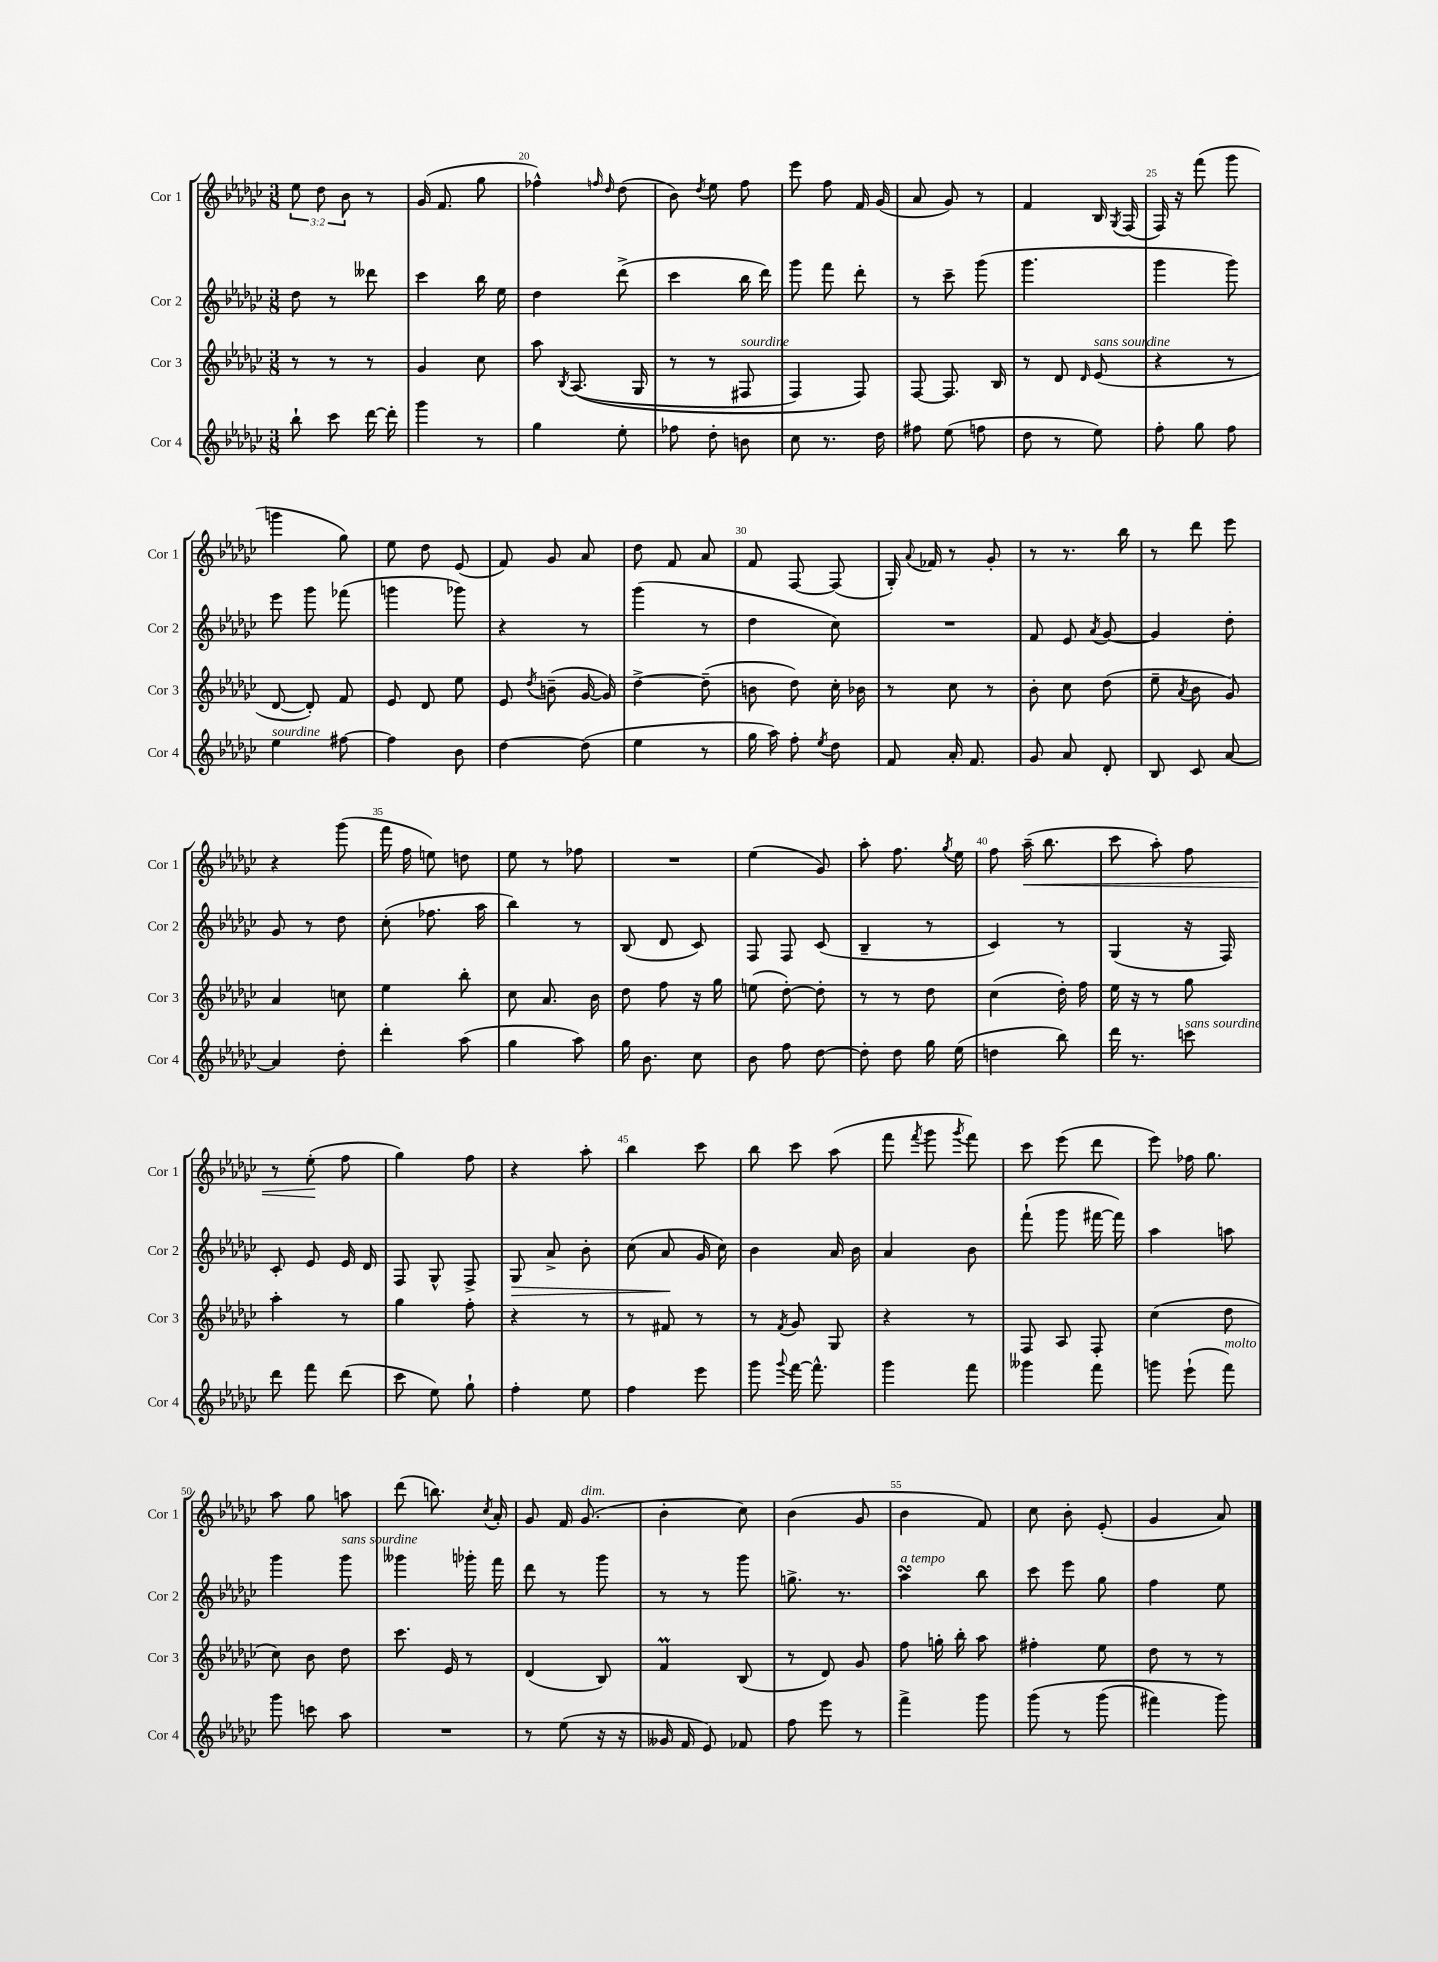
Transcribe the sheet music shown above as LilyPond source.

<<
\new StaffGroup <<
\new Staff = "s0" \with { instrumentName = "Cor 1" shortInstrumentName = "Cor 1" } {
    \clef treble \key ges \major \numericTimeSignature \time 3/8 \override Staff.TupletNumber.text = #tuplet-number::calc-fraction-text
    \autoBeamOff \tuplet 3/2 { ees''8 des''8 bes'8 } r8 |
    ges'16( f'8. ges''8 |
    fes''4-^) \grace { f''16 des''16 } des''8( |
    bes'8) \acciaccatura { des''8 } ees''8 f''8 |
    ees'''8 f''8 f'16 ges'16( |
    aes'8 ges'8) r8 |
    f'4 bes16 \acciaccatura { ges8 } f16( |
    f16) r16 f'''8( ges'''8 |
    g'''4 ges''8) |
    ees''8 des''8 ees'8( |
    f'8) ges'8 aes'8 |
    des''8 f'8 aes'8 |
    f'8 f8~ f8( |
    ges16-.) \appoggiatura { aes'8 } fes'16 r8 ges'8-. |
    r8 r8. bes''16 |
    r8 des'''8 ees'''8 |
    r4 ges'''8( |
    f'''16 f''16 e''8) d''8 |
    ees''8 r8 fes''8 |
    R4. |
    ees''4( ges'8) |
    aes''8-. f''8. \acciaccatura { ges''8 } ees''16 |
    f''8 aes''16--\<( bes''8. |
    ces'''8 aes''8-.) f''8 |
    r8 ees''8-.\!( f''8 |
    ges''4) f''8 |
    r4 aes''8-. |
    bes''4 ces'''8 |
    bes''8 ces'''8 aes''8( |
    f'''8 \acciaccatura { f'''8 } ges'''8 \acciaccatura { ges'''8 } f'''8) |
    ces'''8 ees'''8( des'''8 |
    ees'''8) fes''16 ges''8. |
    aes''8 ges''8 a''8 |
    des'''8( b''8.) \acciaccatura { ces''8 } aes'16-. |
    ges'8 f'16 ges'8.^\markup { \italic "dim." }( |
    bes'4-. ces''8) |
    bes'4( ges'8 |
    bes'4 f'8) |
    ces''8 bes'8-. ees'8-.( |
    ges'4 aes'8) \bar "|." |
}
\new Staff = "s1" \with { instrumentName = "Cor 2" shortInstrumentName = "Cor 2" } {
    \clef treble \key ges \major \numericTimeSignature \time 3/8
    \autoBeamOff des''8 r8 deses'''8 |
    ces'''4 bes''16 ees''16 |
    des''4 des'''8->( |
    ces'''4 bes''16 des'''16) |
    ges'''8 f'''8 des'''8-. |
    r8 ces'''8-- ges'''8( |
    ges'''4. |
    ges'''4 ges'''8) |
    ees'''8 ges'''8 fes'''8( |
    g'''4 ges'''8) |
    r4 r8 |
    ges'''4( r8 |
    des''4 ces''8) |
    R4. |
    f'8 ees'8 \acciaccatura { aes'8 } ges'8~ |
    ges'4 des''8-. |
    ges'8 r8 des''8 |
    ces''8-.( fes''8. aes''16 |
    bes''4) r8 |
    bes8( des'8 ces'8) |
    f8 f8 ces'8( |
    bes4-- r8 |
    ces'4) r8 |
    ges4( r16 f16) |
    ces'8-. ees'8 ees'16 des'16 |
    f8 ges8-^ f8-> |
    ges8\> aes'8-> bes'8-. |
    ces''8( aes'8\! ges'16 ces''16) |
    bes'4 aes'16 bes'16 |
    aes'4 bes'8 |
    f'''8-!( ges'''8 fis'''16~ fis'''16) |
    aes''4 a''8 |
    ges'''4 ges'''8^\markup { \italic "sans sourdine" } |
    geses'''4 ges'''16-. f'''16 |
    des'''8 r8 ges'''8 |
    r8 r8 ges'''8 |
    g''8.-> r8. |
    aes''4\turn^\markup { \italic "a tempo" } bes''8 |
    ces'''8 ees'''8 ges''8 |
    f''4 ees''8 \bar "|." |
}
\new Staff = "s2" \with { instrumentName = "Cor 3" shortInstrumentName = "Cor 3" } {
    \clef treble \key ges \major \numericTimeSignature \time 3/8
    \autoBeamOff r8 r8 r8 |
    ges'4 ces''8 |
    aes''8 \acciaccatura { bes8 } aes8.(\( ges16 |
    r8 r8 fis8^\markup { \italic "sourdine" } |
    f4) f8\) |
    f8~ f8. bes16 |
    r8 des'8 \grace { des'16 } ees'8^\markup { \italic "sans sourdine" }( |
    r4 r8 |
    des'8~ des'8-.) f'8 |
    ees'8 des'8 ees''8 |
    ees'8 \acciaccatura { des''8 } b'8--( ges'16~ ges'16) |
    des''4~-> des''8--( |
    b'8 des''8) ces''16-. bes'16 |
    r8 ces''8 r8 |
    bes'8-. ces''8 des''8( |
    ees''8-- \acciaccatura { aes'8 } bes'8 ges'8) |
    aes'4 c''8 |
    ees''4 bes''8-. |
    ces''8 aes'8. bes'16 |
    des''8 f''8 r16 ges''16 |
    e''8( des''8~-.) des''8-. |
    r8 r8 des''8 |
    ces''4( des''16-.) f''16 |
    ees''16 r16 r8 ges''8 |
    aes''4-. r8 |
    ges''4 f''8-. |
    r4 r8 |
    r8 fis'8 r8 |
    r8 \acciaccatura { f'8 } ges'8 ges8 |
    r4 r8 |
    f8 aes8 f8-. |
    ces''4( des''8 |
    ces''8) bes'8 des''8 |
    ces'''8. ees'16 r8 |
    des'4( bes8) |
    f'4\prall bes8( |
    r8 des'8) ges'8 |
    f''8 g''16-. bes''16-. aes''8 |
    fis''4-. ees''8 |
    des''8 r8 r8 \bar "|." |
}
\new Staff = "s3" \with { instrumentName = "Cor 4" shortInstrumentName = "Cor 4" } {
    \clef treble \key ges \major \numericTimeSignature \time 3/8
    \autoBeamOff bes''8-! ces'''8 des'''16~ des'''16-. |
    ges'''4 r8 |
    ges''4 ees''8-. |
    fes''8 des''8-. b'8 |
    ces''8 r8. des''16 |
    fis''8 ees''8( f''8 |
    des''8 r8 ees''8) |
    f''8-. ges''8 f''8 |
    ees''4^\markup { \italic "sourdine" } fis''8~ |
    fis''4 bes'8 |
    des''4~ des''8( |
    ees''4 r8 |
    ges''16 aes''16) f''8-. \acciaccatura { ees''8 } des''8 |
    f'8 aes'16-. f'8. |
    ges'8 aes'8 des'8-. |
    bes8 ces'8 aes'8~ |
    aes'4 des''8-. |
    des'''4-. aes''8( |
    ges''4 aes''8) |
    ges''16 bes'8. ces''8 |
    bes'8 f''8 des''8~ |
    des''8-. des''8 ges''16 ees''16( |
    d''4 bes''8) |
    des'''16 r8. c'''8^\markup { \italic "sans sourdine" } |
    des'''8 f'''8 des'''8( |
    ces'''8 ees''8) ges''8-! |
    f''4-. ees''8 |
    f''4 ees'''8 |
    ges'''8 \appoggiatura { ges'''8 } f'''16~ f'''8.-^ |
    ges'''4 f'''8 |
    geses'''4 f'''8 |
    g'''8 ees'''8-!( f'''8^\markup { \italic "molto" }) |
    ges'''8 c'''8 aes''8 |
    R4. |
    r8 ees''8( r16 r16 |
    geses'16 f'16 ees'8) fes'8 |
    f''8 ees'''8 r8 |
    f'''4-> ges'''8 |
    ges'''8\( r8 ges'''8( |
    fis'''4) ges'''8\) \bar "|." |
}
>>
>>
\layout { \context { \Score currentBarNumber = #18 \override BarNumber.break-visibility = ##(#f #t #t) barNumberVisibility = #(every-nth-bar-number-visible 5) } }
